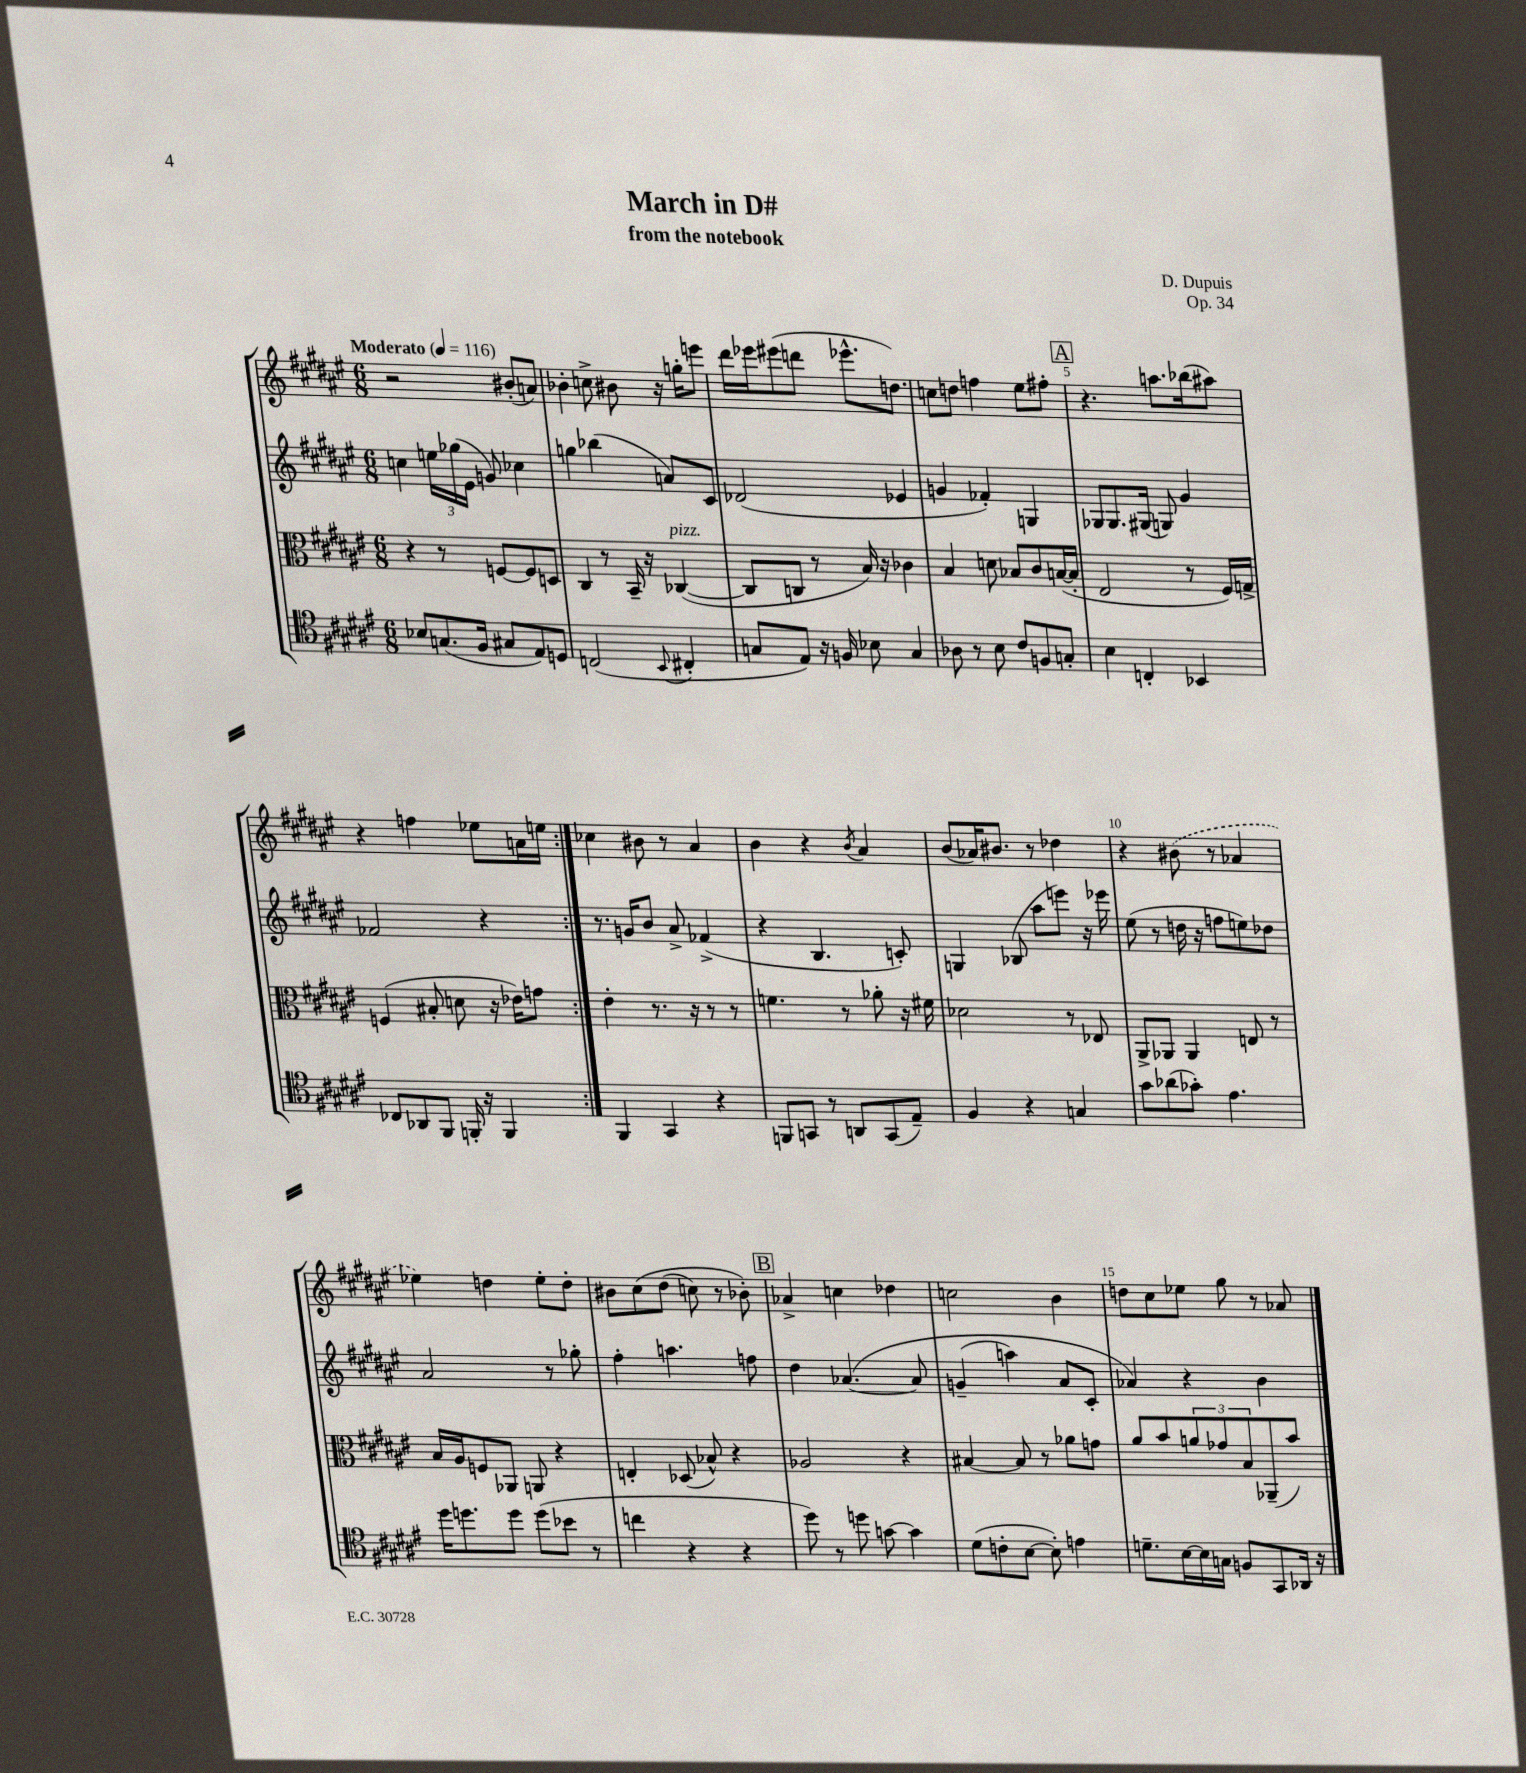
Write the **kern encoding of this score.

**kern	**kern	**kern	**kern
*staff4	*staff3	*staff2	*staff1
*clefC4	*clefC3	*clefG2	*clefG2
*k[f#c#g#d#a#e#]	*k[f#c#g#d#a#e#]	*k[f#c#g#d#a#e#]	*k[f#c#g#d#a#e#]
*M6/8	*M6/8	*M6/8	*M6/8
*MM116	*MM116	*MM116	*MM116
8B-	4r	4cc	2r
(8.G	.	.	.
.	8r	24ee	.
.	.	(24gg-	.
16F#	.	.	.
.	.	24e#	.
8G#	[8F	8g)	.
8E#)	8F]	4cc-	(8b#'
8D	8D	.	8a)
=	=	=	=
(2C	4C#	4gg	4b-'
.	8r	(4bb-	8cc^
.	16BB~	.	8b#
.	16r	.	.
8qqBB	.	.	.
4C#'	([4C-	8a)	16r
.	.	.	16gg'
.	.	8c#	8eee
=	=	=	=
8G	8C-]	(2d-	16ddd#
.	.	.	16eee-
8E#)	8C	.	(8eee#
16r	8r	.	8ddd
16F	.	.	.
8B-	16B)	.	8.eee-^^
.	16r	.	.
4G	4c-	4e-	.
.	.	.	8.dd)
=	=	=	=
8A-	4B	4g	8cc
8r	.	.	8dd
8B	8d	4f-')	4ff
8c#	8B-	.	.
8F	8c#	4G	8ee#
8G'	([16B	.	8ff#'
.	16B']	.	.
=	=	=	=
4B	2E#	8G-	4.r
.	.	8.G-	.
4C'	.	.	.
.	.	(16G#	.
.	.	8G)	8.aa
4BB-	8r	4g#	.
.	.	.	(16bb-
.	16F#)	.	8aa#)
.	16G^	.	.
=	=	=	=
8C-	(4F	2f-	4r
8AA-	.	.	.
8FF#	8B#'	.	4ff
16FF'	8d	.	.
16r	.	.	.
4FF	16r	4r	8ee-
.	16e-)	.	.
.	8g	.	16a
.	.	.	16ee
=:|!	=:|!	=:|!	=:|!
4FF#	4e#'	8.r	4cc-
.	.	16g	.
4GG#	8.r	8b	8b#
.	.	8a#^	8r
.	16r	.	.
4r	8r	(4f-^	4a#
.	8r	.	.
=	=	=	=
8FF	4.f	4r	4b
8GG	.	.	.
8r	.	4.B	4r
8AA	8r	.	.
.	.	.	8qb
(8GG	8a-'	.	4a#
8E#~)	16r	8c')	.
.	16f#	.	.
=	=	=	=
4F#	2d-	4G	(8b
.	.	.	16a-)
.	.	.	8.b#
4r	.	(8B-	.
.	.	8aa#	8r
4G	8r	8eee)	4dd-
.	8E-	16r	.
.	.	16eee-	.
=	=	=	=
8g#	8AA#^	(8ee#	4r
(8a-	8AA-	8r	.
8g-')	4AA-	16dd	(8b#
.	.	16r	.
4.e#	.	8ff	8r
.	8E	8ee)	4a-
.	8r	8dd-	.
=	=	=	=
16dd#	16B	2a#	4ee-)
8.dd	16A#	.	.
.	8F	.	.
8dd	8AA-	.	4dd
(8dd	8AA	.	.
8b-	4r	8r	8ee-'
8r	.	8gg-'	8dd'
=	=	=	=
4cc	4E'	4ff#'	8b#
.	.	.	&(8cc#
4r	(8D-	4.aa	(8dd#
.	8B-^^)	.	8cc)
4r	4r	.	8r
.	.	8ff	8b-'&)
=	=	=	=
8dd#)	2A-	4dd#	4a-^
8r	.	.	.
8dd	.	&([4.a-	4cc
[8g	.	.	.
4g]	4r	.	4dd-
.	.	8a-]	.
=	=	=	=
(8d#	[4B#	(4g~	2cc
8c'	.	.	.
[8B	8B#]	4aa)	.
8B'])	8r	.	.
4e	8a-	8a#	4b
.	8g	8c#'	.
=	=	=	=
8.d~	8a#	4a-&)	8dd
.	8b	.	8cc#
[16B	.	.	.
16B]	12a	4r	8ee-
16G	.	.	.
.	12g-	.	.
8F	.	.	8gg#
.	12B	.	.
8GG#	(8AA-~	4b	8r
16AA-	8b)	.	8a-
16r	.	.	.
==	==	==	==
*-	*-	*-	*-
